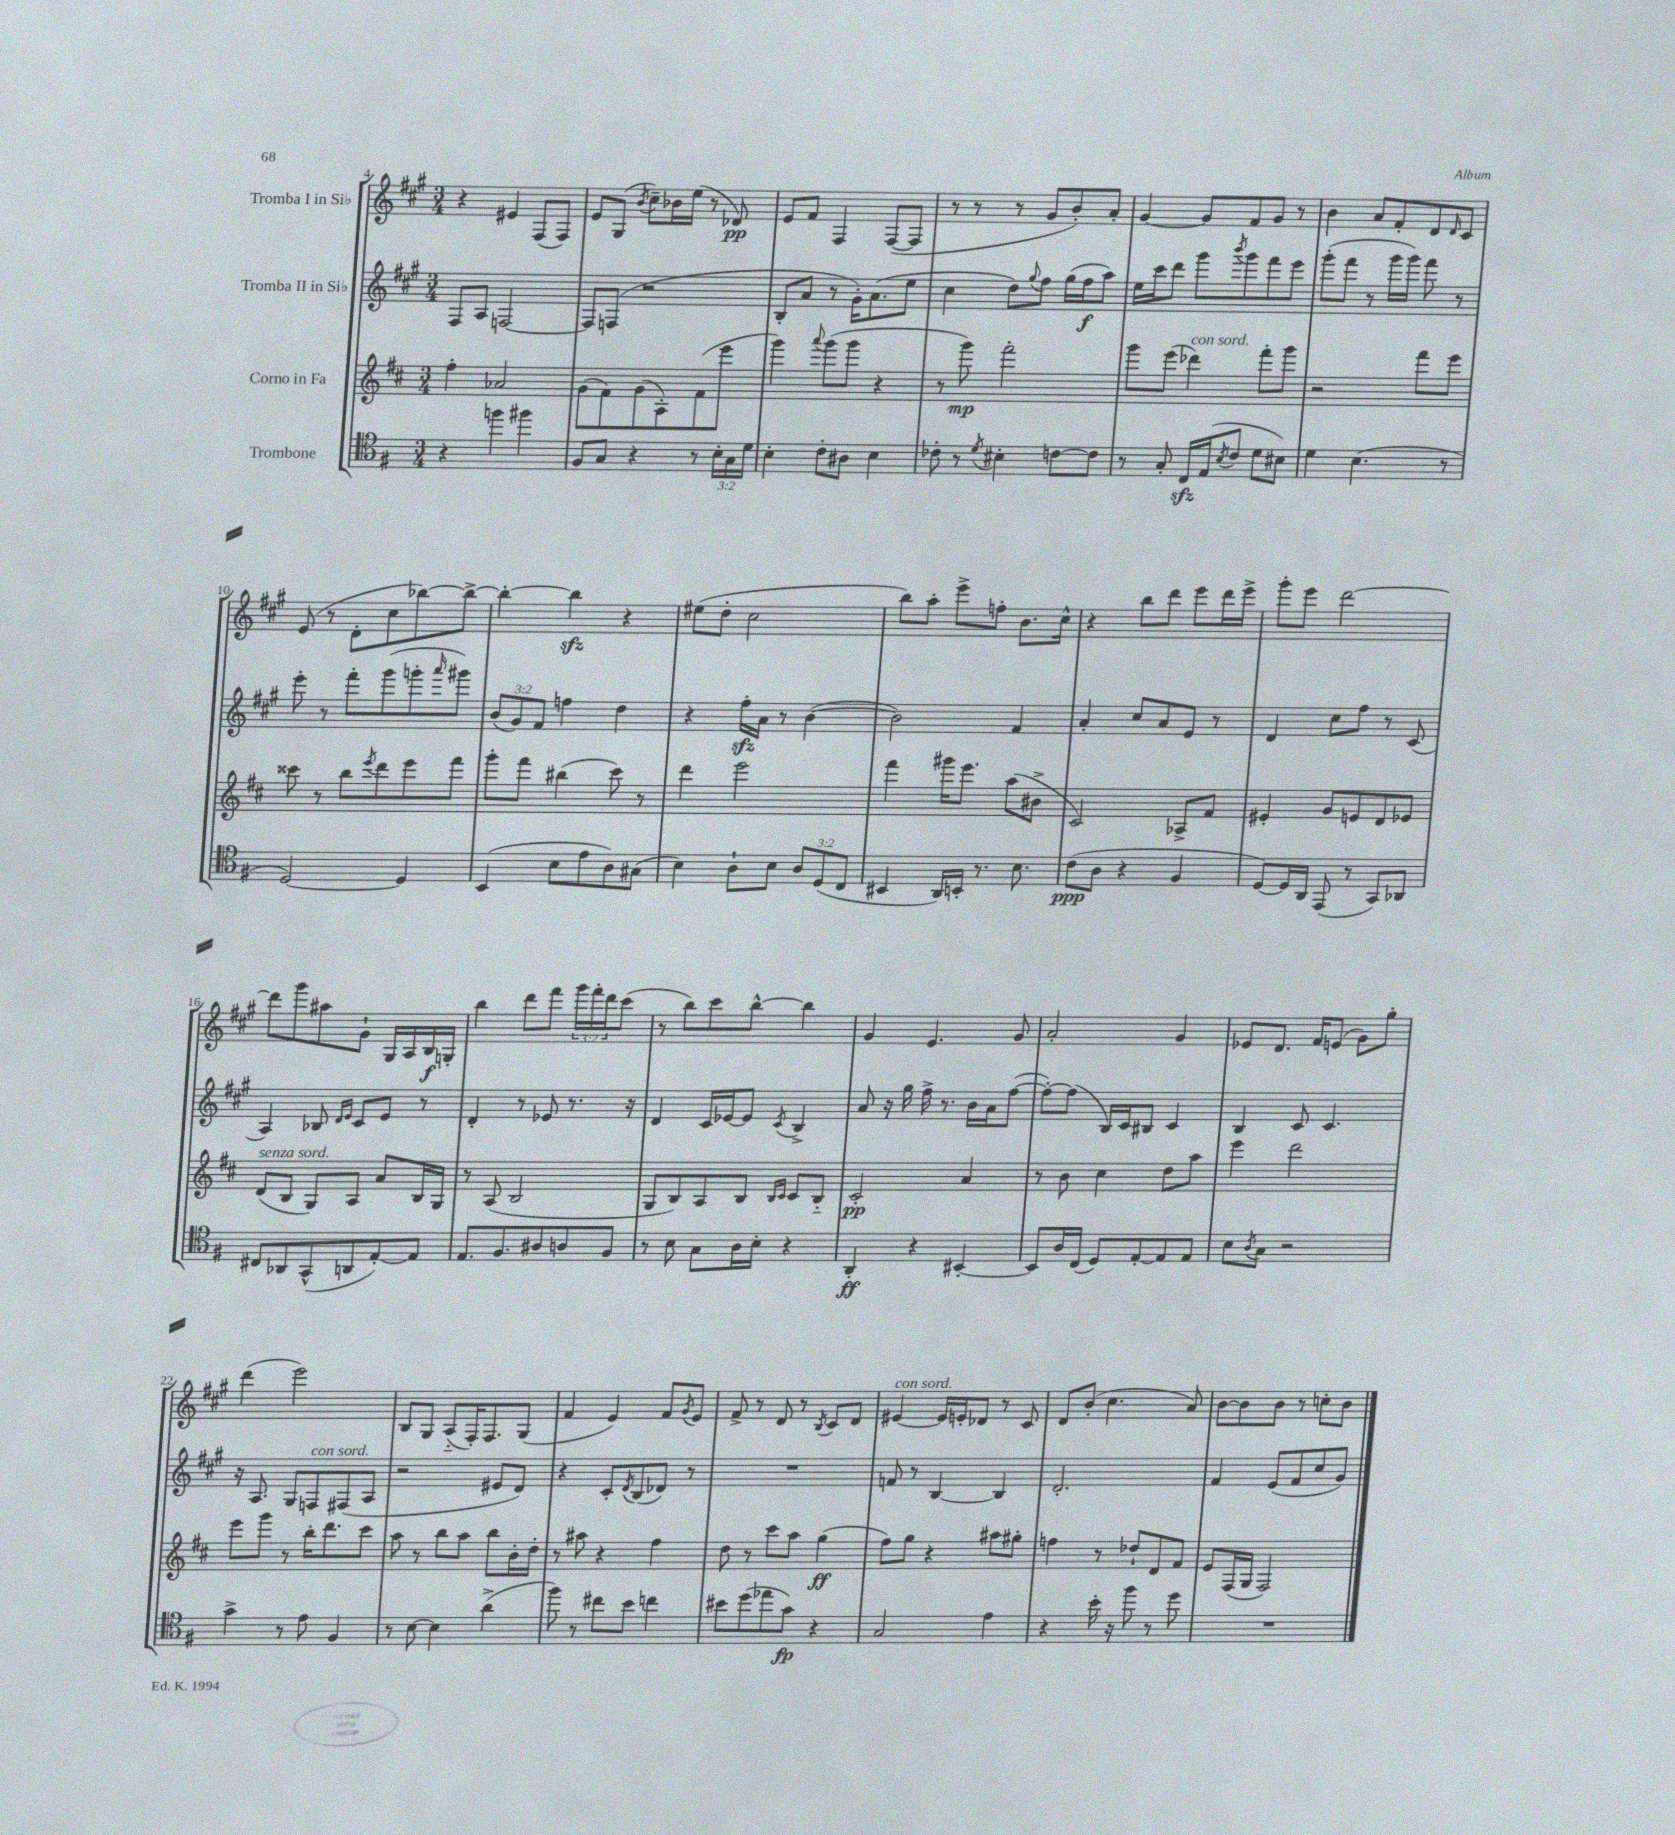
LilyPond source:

<<
\new StaffGroup <<
\new Staff = "s0" \with { instrumentName = "Tromba I in Sib" } {
    \clef treble \key a \major \numericTimeSignature \time 3/4 \override Staff.TupletNumber.text = #tuplet-number::calc-fraction-text
    r4 eis'4 fis8( fis8) |
    e'8 gis8( \acciaccatura { b'8 } cis''8--) bes'16 e''16( r8 des'8\pp) |
    e'8 fis'8 fis4 fis8~( fis8 |
    r8 r8 r8 gis'8 b'8-.) a'8-. |
    gis'4~ gis'8 fis'8 gis'8 r8 |
    b'4 a'8 fis'8-. d'8 \grace { d'16 } cis'8 |
    e'8( r8 d'8-. cis''8 bes''8~) bes''8~-> |
    bes''4~-. bes''4\sfz r4 |
    eis''8( d''8-. cis''2 |
    b''8) a''8-. e'''8-> f''8-. b'8. cis''16-^ |
    r4 b''8 d'''8 e'''8 d'''16 e'''16-> |
    gis'''8-. e'''8 d'''2~ |
    d'''8 gis'''8 ais''8 gis'8-! gis16 a16 b16\f g16-. |
    b''4 d'''8 fis'''8 \tuplet 3/2 { gis'''16 fis'''16-. d'''16 } cis'''8( |
    r8 b''8) cis'''8 b''8~-^ b''4 |
    gis'4 e'4. gis'8 |
    a'2-. gis'4 |
    ees'8 d'8. fis'16 e'8( gis'8) gis''8-. |
    d'''4( e'''2) |
    b8 gis8 a8-_( fis16-.) fis8. gis8( |
    fis'4 e'4) fis'8 \acciaccatura { gis'8 } e'8 |
    fis'8-> r8 d'8 r8 \acciaccatura { b8 } cis'8 d'8 |
    eis'4~^\markup { \italic "con sord." } eis'16 e'16-. des'8 r8 cis'8 |
    d'8 b'8-.( cis''4. a'8) |
    b'8~ b'8 b'8 r8 c''8-. b'8 \bar "|." |
}
\new Staff = "s1" \with { instrumentName = "Tromba II in Sib" } {
    \clef treble \key a \major \numericTimeSignature \time 3/4 \override Staff.TupletNumber.text = #tuplet-number::calc-fraction-text
    fis8 a8 f2~ |
    f8 f8( r2 |
    b8-. a'8 r8 gis'16-.) a'8.( e''8 |
    cis''4 d''8) \appoggiatura { gis''8 } fis''8 gis''16( fis''16\f a''8) |
    e''16 cis'''16 d'''8 gis'''8 \acciaccatura { b'''8 } gis'''8 fis'''8 e'''8 |
    gis'''8-.( fis'''8 r8 gis'''16 gis'''16) fis'''8 r8 |
    e'''8-. r8 fis'''8-. gis'''8( g'''8-. \grace { a'''16 } gis'''8) |
    \tuplet 3/2 { b'8( gis'8) fis'8 } f''4 d''4 |
    r4 fis''16-.\sfz a'16 r8 b'4~( |
    b'2) fis'4 |
    a'4-. cis''8 a'8 e'8 r8 |
    d'4 cis''8 fis''8 r8 cis'8( |
    a4) bes8 \grace { d'16 e'16 } cis'8 e'8 r8 |
    d'4-. r8 ees'8 r8. r16 |
    d'4 cis'16 ees'16~ ees'8 \acciaccatura { cis'8 } b4-> |
    a'8 r16 gis''16 fis''16-> r8. b'16 a'16 fis''8~( |
    fis''8~-.) fis''8( b16) cis'16 bis8 cis'4 |
    b4 cis'8 cis'4. |
    r16 a8. gis8 f8^\markup { \italic "con sord." } fis8( a8 |
    r2 eis'8 d'8) |
    r4 cis'8-. \acciaccatura { d'8 } b8( des'8) r8 |
    R2. |
    f'8 r8 b4~ b4 |
    d'2.-. |
    fis'4 e'8( fis'8 cis''8 gis'8) \bar "|." |
}
\new Staff = "s2" \with { instrumentName = "Corno in Fa" } {
    \clef treble \key d \major \numericTimeSignature \time 3/4
    fis''4-. aes'2 |
    g'8( fis'8) g'8( a8-.) fis'8( e'''8 |
    g'''4) \appoggiatura { a'''8 } g'''8( g'''8 r4 |
    r8 g'''8\mp) fis'''2-. |
    g'''8 e'''8( des'''4^\markup { \italic "con sord." }) fis'''8-. g'''8 |
    r2 fis'''8 e'''8 |
    cisis'''8 r8 b''8 \acciaccatura { e'''8 } d'''8 e'''8 fis'''8 |
    g'''8-. fis'''8 bis''4( cis'''8) r8 |
    d'''4 e'''2 |
    fis'''4 gis'''16 e'''8. a''8( bis'8-> |
    cis'2) aes8-> fis'8 |
    eis'4-. g'8 e'8 d'8 ees'8 |
    d'8^\markup { \italic "senza sord." }( b8 g8) a8 a'8 b16 g16 |
    r8 a8( b2 |
    g8 b8) a8 b8 \grace { b16 cis'16 } cis'8 b8-_ |
    cis'2-.\pp a'4 |
    r8 b'8 cis''4 d''8 a''8 |
    e'''4 d'''2 |
    e'''8 g'''8 r8 b''16-. d'''8. cis'''8 |
    a''8 r8 b''8 a''8 b''8 b'16-. d''16-. |
    r8 ais''8 r4 fis''4 |
    d''8 r8 cis'''8 a''8 g''4\ff( |
    fis''8) g''8 r4 ais''8 gis''8-. |
    f''4 r8 des''8-! d'8 fis'8 |
    e'8 fis16( g16 fis2) \bar "|." |
}
\new Staff = "s3" \with { instrumentName = "Trombone" } {
    \clef tenor \key g \major \numericTimeSignature \time 3/4 \override Staff.TupletNumber.text = #tuplet-number::calc-fraction-text
    r4 f''4 fis''4 |
    fis8 g8 r4 r8 \tuplet 3/2 { b16-. g16 d'16 } |
    b4-. c'8-. ais8 b4 |
    ces'8-. r8 \acciaccatura { d'8 } bis4-. c'8~ c'8 |
    r8 g8-. c16\sfz e16( \acciaccatura { b8 } c'8 d'8 bis8) |
    d'4 b4.( r8 |
    d2~) d4 |
    b,4( b8 e'8 a8) gis8( |
    b4) a8-! b8 \tuplet 3/2 { a8 d8( c8 } |
    bis,4 a,16) b,16-. r8. b8. |
    c'8\ppp( a8 r4 fis4 |
    d8~) d16 a,16 e,8( r8 g,8) aes,8 |
    cis8 aes,8 g,8-^( a,8 e8~-.) e8 |
    e8. fis8. ais8 a8 fis8 |
    r8 b8 g8 a16 b16-. r4 |
    a,4-.\ff r4 bis,4~-. |
    bis,8 a16 c16( d8) e8~-. e8 e8 |
    b8 \acciaccatura { a8 } g8 r2 |
    g'4-> r8 e'8 fis4 |
    r8 b8~ b4 a'4->( |
    fis''8) r8 cis''8 b'8 c''4 |
    bis'8 d''8( ees''8 g'8\fp) r4 |
    g2 e'4 |
    r4 b'16-. r16 fis''8 r8 d''8 |
    R2. \bar "|." |
}
>>
>>
\layout { \context { \Score currentBarNumber = #4 } }
